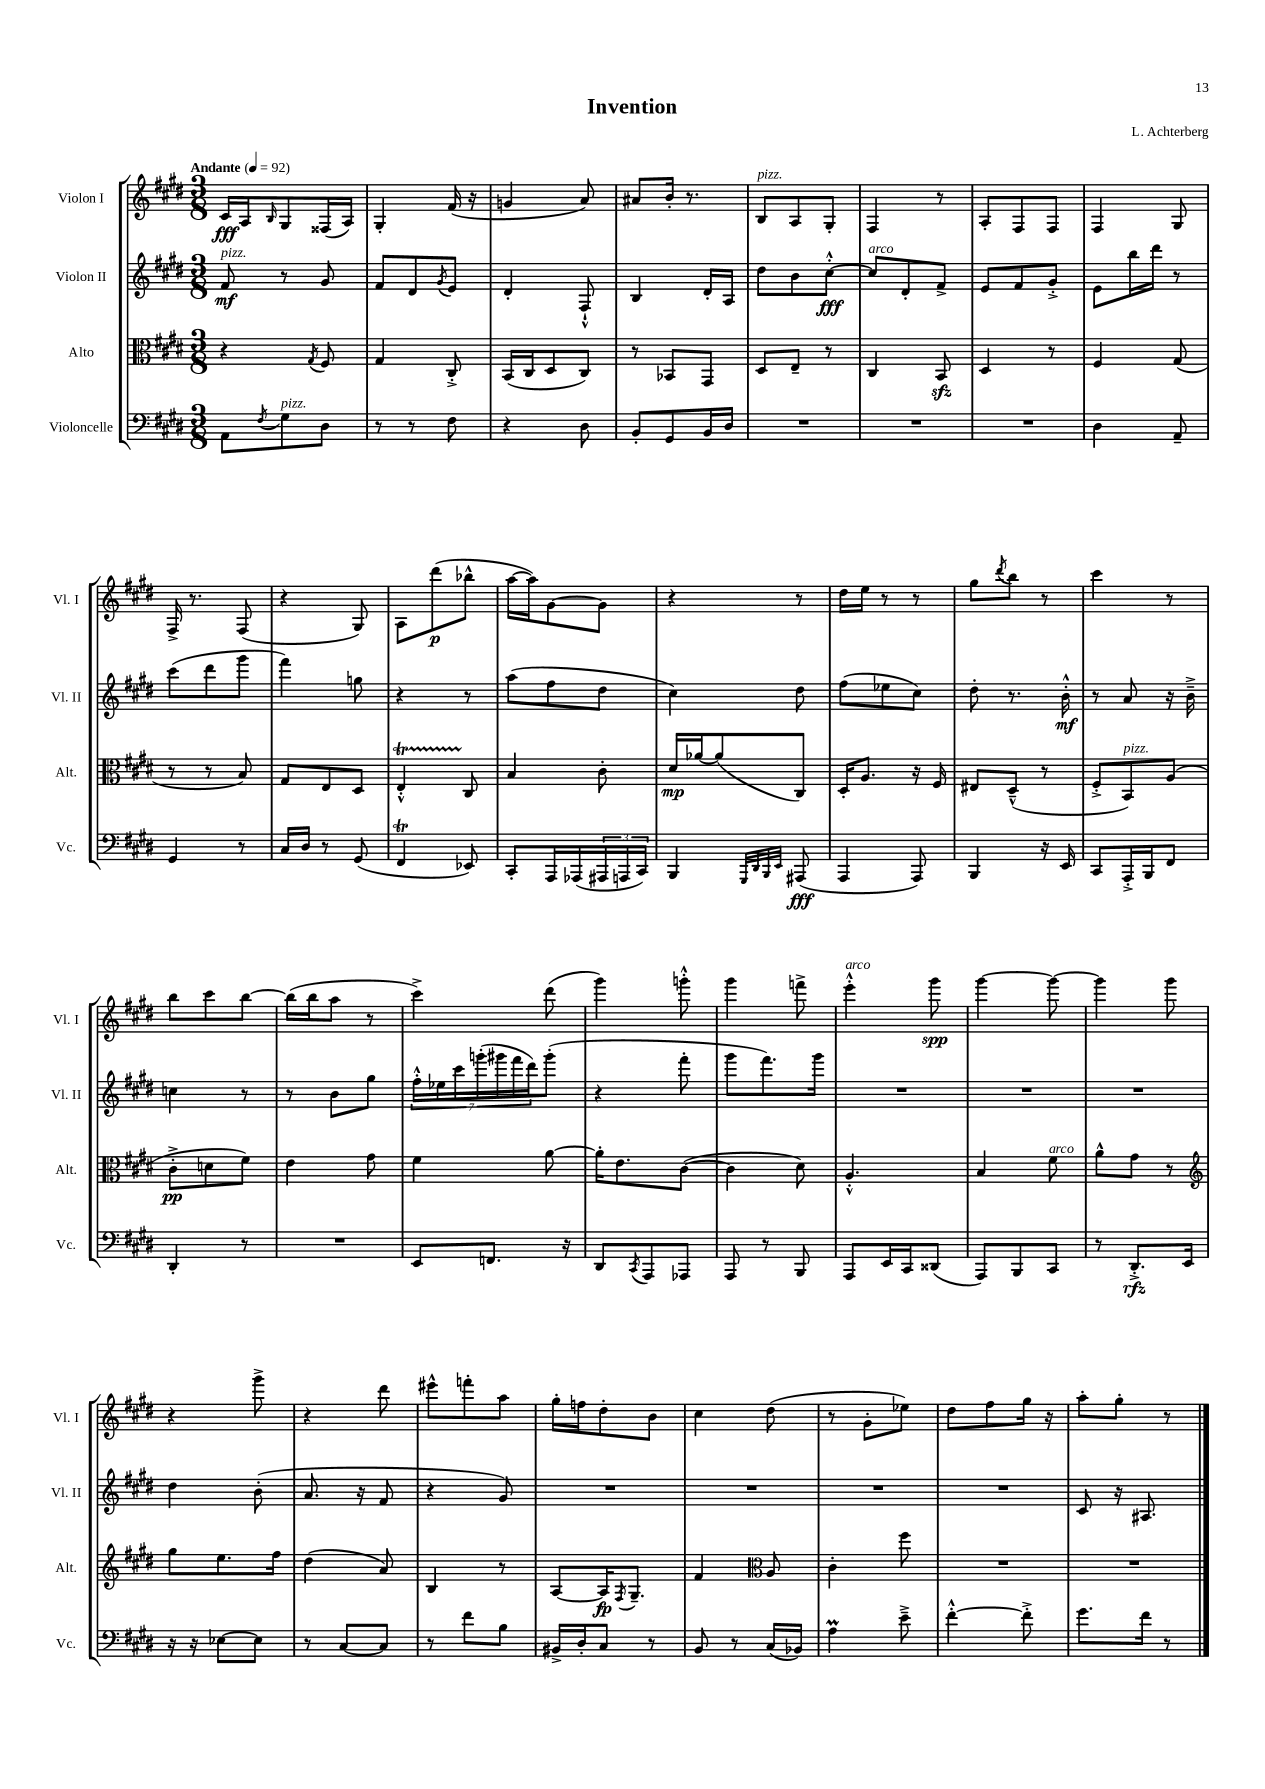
\header { title = "Invention" composer = "L. Achterberg" }
<<
\new StaffGroup <<
\new Staff = "s0" \with { instrumentName = "Violon I" shortInstrumentName = "Vl. I" } {
    \clef treble \key e \major \numericTimeSignature \time 3/8 \tempo "Andante" 4 = 92
    cis'16\fff a16 \grace { b16 } gis8 fisis16( a16) |
    gis4-. fis'16( r16 |
    g'4 a'8) |
    ais'8 b'16-. r8. |
    b8^\markup { \italic "pizz." } a8 gis8-. |
    fis4 r8 |
    a8-. fis8 fis8 |
    fis4 gis8 |
    fis16-> r8. fis8( |
    r4 gis8) |
    a8 dis'''8\p( bes''8-^ |
    a''16~ a''16) gis'8~ gis'8 |
    r4 r8 |
    dis''16 e''16 r8 r8 |
    gis''8 \acciaccatura { dis'''8 } b''8 r8 |
    cis'''4 r8 |
    b''8 cis'''8 b''8~ |
    b''16( b''16 a''8 r8 |
    cis'''4->) dis'''8( |
    gis'''4) g'''8-.-^ |
    gis'''4 f'''8-> |
    e'''4-.-^^\markup { \italic "arco" } gis'''8\spp |
    gis'''4~ gis'''8~ |
    gis'''4 gis'''8 |
    r4 gis'''8-> |
    r4 dis'''8 |
    eis'''8-^ f'''8-. a''8 |
    gis''16-. f''16 dis''8-. b'8 |
    cis''4 dis''8( |
    r8 gis'8-. ees''8) |
    dis''8 fis''8 gis''16 r16 |
    a''8-. gis''8-. r8 \bar "|." |
}
\new Staff = "s1" \with { instrumentName = "Violon II" shortInstrumentName = "Vl. II" } {
    \clef treble \key e \major \numericTimeSignature \time 3/8
    fis'8\mf^\markup { \italic "pizz." } r8 gis'8 |
    fis'8 dis'8 \acciaccatura { gis'8 } e'8 |
    dis'4-. fis8-!-^ |
    b4 dis'16-. a16 |
    dis''8 b'8 cis''8~-.-^\fff |
    cis''8^\markup { \italic "arco" } dis'8-. fis'8-> |
    e'8 fis'8 gis'8-.-> |
    e'8 b''16 dis'''16 r8 |
    cis'''8( dis'''8 gis'''8 |
    fis'''4) g''8 |
    r4 r8 |
    a''8( fis''8 dis''8 |
    cis''4) dis''8 |
    fis''8( ees''8 cis''8) |
    dis''8-. r8. b'16-.-^\mf |
    r8 a'8 r16 b'16---> |
    c''4 r8 |
    r8 b'8 gis''8 |
    \tuplet 7/4 { fis''16-.-^ ees''16 cis'''16 g'''16-.( gis'''16 fis'''16 dis'''16) } gis'''8-.( |
    r4 fis'''8-. |
    gis'''8 fis'''8.) gis'''16 |
    R4. |
    R4. |
    R4. |
    dis''4 b'8-.( |
    a'8. r16 fis'8 |
    r4 gis'8) |
    R4. |
    R4. |
    R4. |
    R4. |
    cis'8 r16 ais8. \bar "|." |
}
\new Staff = "s2" \with { instrumentName = "Alto" shortInstrumentName = "Alt." } {
    \clef alto \key e \major \numericTimeSignature \time 3/8
    r4 \acciaccatura { gis8 } fis8 |
    gis4 cis8-.-> |
    b,16( cis16 dis8 cis8) |
    r8 bes,8 gis,8 |
    dis8 e8-- r8 |
    cis4 b,8\sfz |
    dis4 r8 |
    fis4 gis8( |
    r8 r8 b8) |
    gis8 e8 dis8 |
    e4-.-^\startTrillSpan cis8\stopTrillSpan |
    b4 cis'8-. |
    dis'16\mp aes'16~ aes'8( cis8) |
    dis16-. a8. r16 fis16 |
    eis8 dis8---^( r8 |
    fis8-.-> b,8^\markup { \italic "pizz." }) a8( |
    cis'8-.->\pp d'8 fis'8) |
    e'4 gis'8 |
    fis'4 a'8~ |
    a'16-. e'8. cis'8~( |
    cis'4 dis'8) |
    a4.-.-^ |
    b4 fis'8^\markup { \italic "arco" } |
    a'8-^ gis'8 r8 |
    \clef treble gis''8 e''8. fis''16 |
    dis''4( a'8) |
    b4 r8 |
    a8~ a16\fp \acciaccatura { fis8 } gis8.-- |
    fis'4 \clef alto a8 |
    cis'4-. fis''8 |
    R4. |
    R4. \bar "|." |
}
\new Staff = "s3" \with { instrumentName = "Violoncelle" shortInstrumentName = "Vc." } {
    \clef bass \key e \major \numericTimeSignature \time 3/8
    a,8 \acciaccatura { fis8 } gis8^\markup { \italic "pizz." } dis8 |
    r8 r8 fis8 |
    r4 dis8 |
    b,8-. gis,8 b,16 dis16 |
    R4. |
    R4. |
    R4. |
    dis4 a,8-- |
    gis,4 r8 |
    cis16 dis16 r8 gis,8( |
    fis,4\trill ees,8) |
    cis,8-. a,,16 aes,,16( \tuplet 3/2 { ais,,16 a,,16 cis,16) } |
    b,,4 \grace { gis,,32 dis,32 b,,32 e,32 } ais,,8\fff( |
    a,,4 a,,8) |
    b,,4 r16 e,16 |
    cis,8 a,,16-.-> b,,16 fis,8 |
    dis,4-. r8 |
    R4. |
    e,8 f,8. r16 |
    dis,8 \acciaccatura { cis,8 } a,,8 aes,,8 |
    a,,8 r8 b,,8 |
    a,,8 e,16 cis,16 disis,8( |
    a,,8) b,,8 cis,8 |
    r8 dis,8.-.->\rfz e,16 |
    r16 r16 ees8~ ees8 |
    r8 cis8~ cis8 |
    r8 fis'8 b8 |
    bis,16-> dis16-. cis8 r8 |
    b,8 r8 cis16( bes,16) |
    a4\prall e'8---> |
    fis'4~-.-^ fis'8-.-> |
    gis'8. fis'16 r8 \bar "|." |
}
>>
>>
\layout { \context { \Score \remove "Bar_number_engraver" } }
